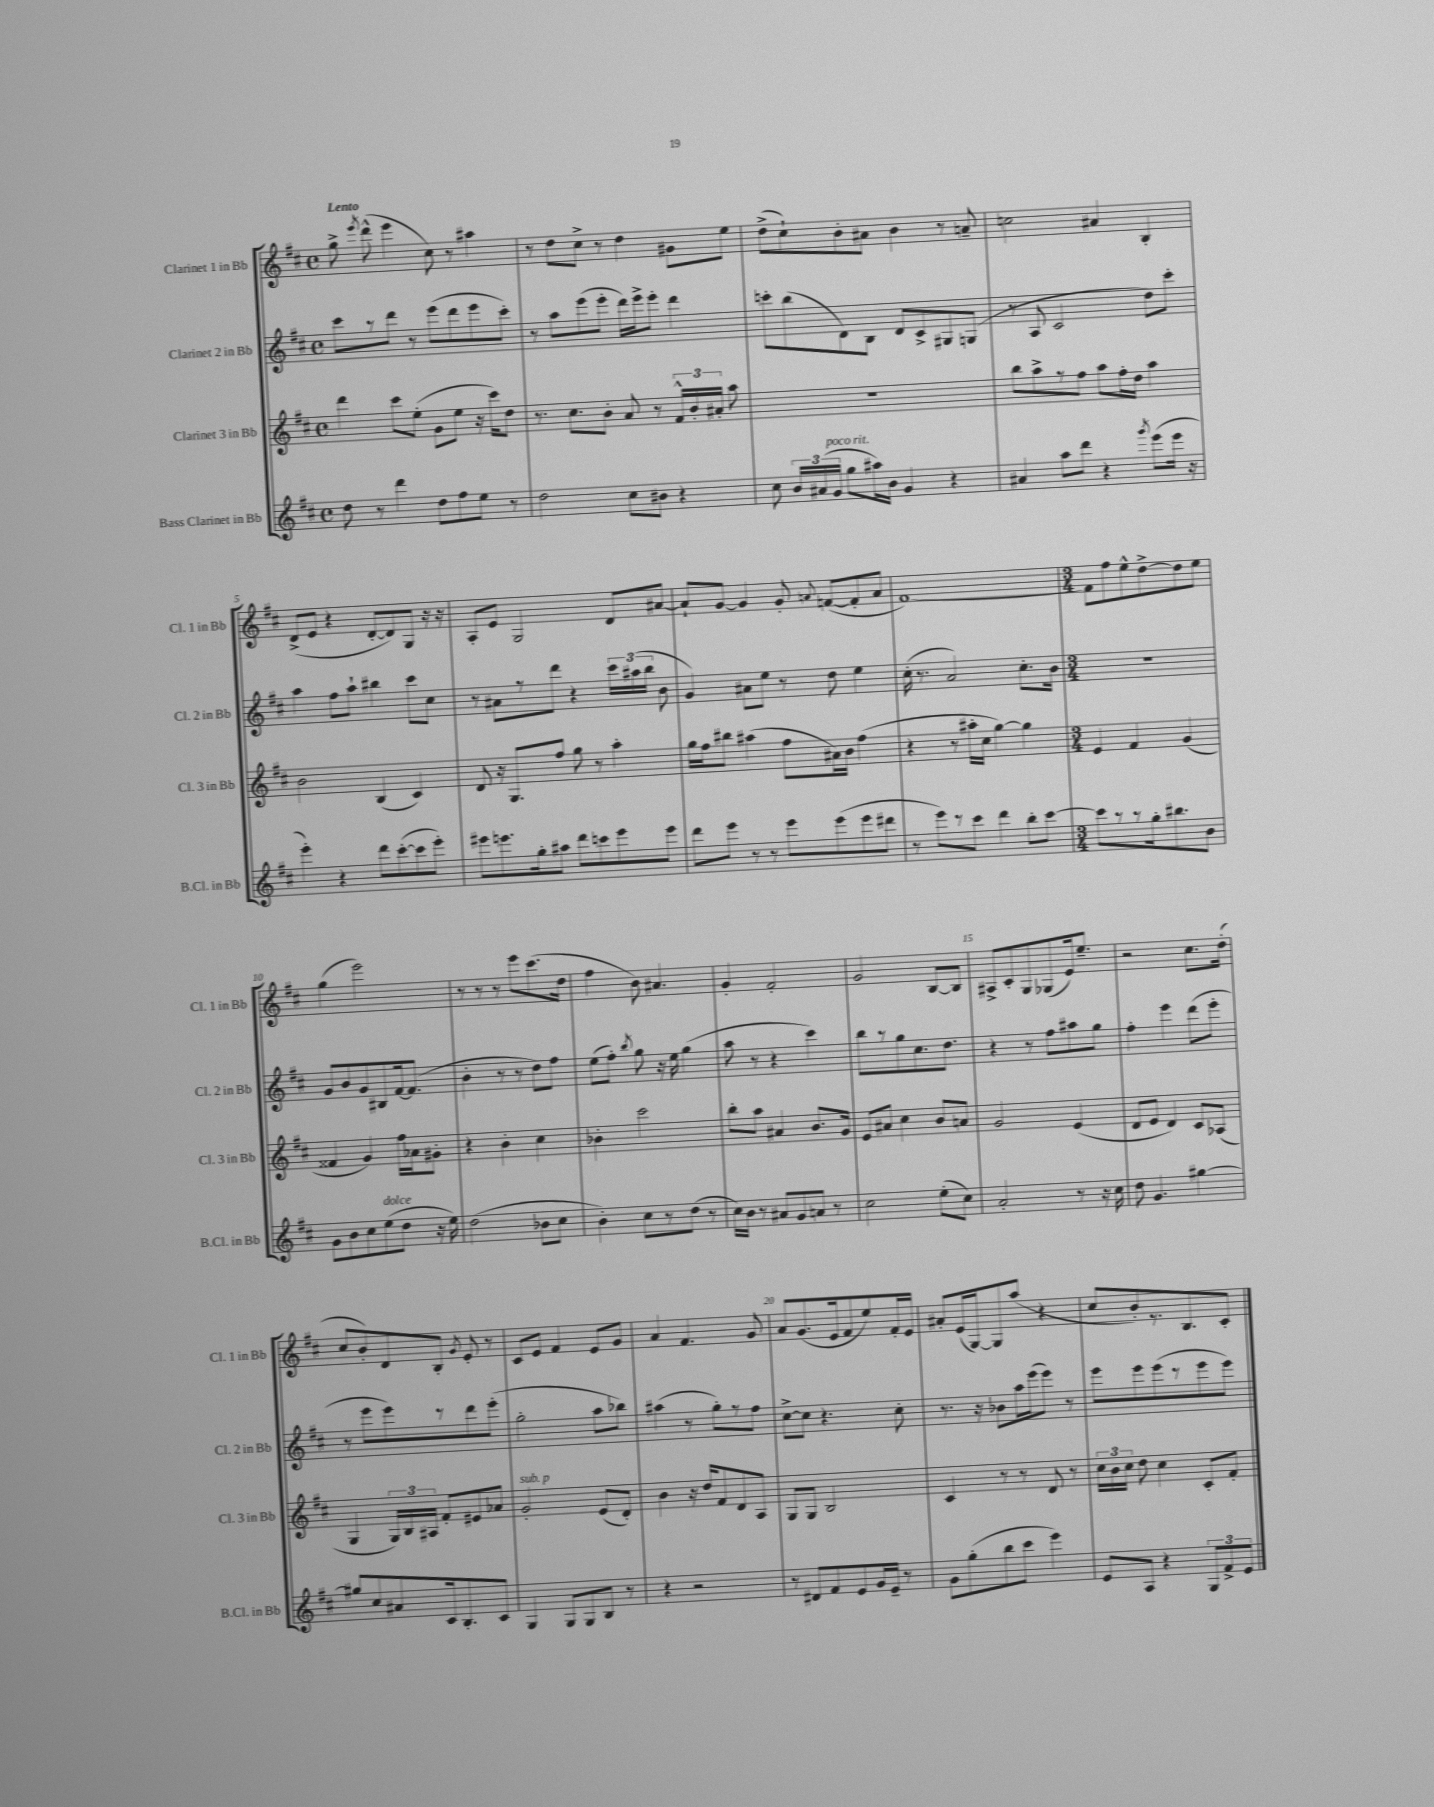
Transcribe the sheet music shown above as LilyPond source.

<<
\new StaffGroup <<
\new Staff = "s0" \with { instrumentName = "Clarinet 1 in Bb" shortInstrumentName = "Cl. 1 in Bb" } {
    \clef treble \key d \major \defaultTimeSignature \time 4/4 \tempo "Lento"
    \autoBeamOff g''8-> \acciaccatura { e'''8 } d'''8-^( e'''4 cis''8) r8 ais''4 |
    r8 d''8[ cis''8]-> r8 d''4 gis'8[ e''8] |
    d''8[->( cis''8-!) b'8-. ais'8] b'4 r8 a'8-- |
    c''2 ais'4 b4-. |
    d'8[->( e'8] r4 d'8[~-. d'8) g8] r16 r16 |
    a8[-. e'8] g2 d'8[ ais'8]~ |
    ais'8[-! g'8]~ g'4 g'8-. \appoggiatura { a'8 } f'8[~( f'8-. a'8] |
    fis'1~) |
    \numericTimeSignature \time 3/4 fis'8[ fis''8 e''8-^ d''8~-> d''8 e''8] |
    g''4( e'''2) |
    r8 r8 r8 e'''8[ cis'''8.( d''16] |
    fis''4 b'8) ais'4. |
    g'4-. fis'2-. |
    g'2 b8[~ b8] |
    ais8[-> cis'8-. g8 ges8( e'16) e''8.]-- |
    r2 cis''8.[ d''16]-.( |
    cis''8[ b'8-.) d'8 b8]-. \acciaccatura { g'8 } e'8-. r8 |
    cis'8[ e'8] fis'4 e'8[ g'8] |
    a'4 fis'4. g'8 |
    a'8[ g'8.( e'16 fis'8 e''8) fis'16-. e'16] |
    ais'8[-. e'16( g16~) g8 a''8]( r4 |
    cis''8[ b'8-.) r8. b8. cis'8]-. \bar "|." |
}
\new Staff = "s1" \with { instrumentName = "Clarinet 2 in Bb" shortInstrumentName = "Cl. 2 in Bb" } {
    \clef treble \key d \major \defaultTimeSignature \time 4/4
    \autoBeamOff cis'''8[ r8 d'''8] r8 e'''8[( d'''8 e'''8 cis'''8]-.) |
    r8 a''8[ e'''8( e'''8]-. d'''16[) e'''16-> e'''8]-. d'''4 |
    c'''8[-. b''8( d'8) b8] d'8[ cis'8-> gis8 g8]( |
    r8 a8 cis'2 d''8[) cis'''8]-. |
    a''4 fis''8[ a''8]-! bis''4 cis'''8[ cis''8] |
    r8 ais'8[ r8 d'''8] r4 \tuplet 3/2 { cis'''16[ ais''16( b''16] } b'8 |
    g'4) ais'8[ e''8] r8 d''8 e''4 |
    cis''16-.( r8. a'2) cis''8.[-. b'16] |
    \numericTimeSignature \time 3/4 R2. |
    g'8[ b'8 g'8 bis8 fis'16~ fis'8.]( |
    b'4-. r8 r8 d''8[) fis''8] |
    e''8[( fis''8]-.) \acciaccatura { b''8 } g''8 r16 e''16 g''4( |
    a''8 r8 r4 cis'''4) |
    b''8[ r8 g''8 cis''8. d''8.] |
    r4 r8 fis''8[ ais''8 g''8] |
    fis''4-. e'''4 d'''8[( e'''8]-. |
    r8 e'''8[ e'''8) r8 d'''8 e'''8]-.( |
    g''2-. a''8[ bes''8]) |
    ais''4( r8 g''8[-.) r8 fis''8] |
    cis''8[~-> cis''8] r4. cis''8-. |
    r8. r16 bes'8[ a''16 e'''16( e'''8]) r8 |
    e'''8[ e'''8 e'''8( r8 e'''8 e'''8]) \bar "|." |
}
\new Staff = "s2" \with { instrumentName = "Clarinet 3 in Bb" shortInstrumentName = "Cl. 3 in Bb" } {
    \clef treble \key d \major \defaultTimeSignature \time 4/4
    \autoBeamOff d'''4 cis'''8[ e''8]-.( g'8[ e''8] r16 cis'''16[) d''8] |
    r8. cis''8.[ b'8]-. a'8 r8 \tuplet 3/2 { fis'16[-^ b'16-. ais'16]-. } a''8 |
    r1 |
    b''8[ a''8-> r8 fis''8] a''8[ fis''16-. d''16] a''4 |
    b'2 b4( cis'4) |
    d'8 r16 g8.[ fis''8] g''8 r8 a''4-. |
    g''16[ fis''16 bis''8] ais''4( fis''8[ ais'16) b'16] fis''4( |
    r4 r8 ais''16[-. cis''16] g''4~) g''4 |
    \numericTimeSignature \time 3/4 e'4 fis'4 g'4( |
    fisis'4 g'4) fis''16[ aes'16 gis'8]-. |
    r4 b'4-. cis''4 |
    bes'4-. cis'''2 |
    b''8[-. a''8] ais'4 b'8.[ g'16] |
    e'8[ ais'8] cis''4 b'8[ a'8] |
    g'2 e'4( |
    d'8[ e'8] d'4) cis'8[ aes8]( |
    g4 \tuplet 3/2 { g16[) b16 ais16] } fis'8[-. eis'8 aes'8] |
    g'2-.^\markup { \italic "sub. p" } e'8[( d'8]-.) |
    b'4 r16 d''16[ fis'8 d'8 a8] |
    g8[ g8] b2 |
    cis'4 r8 r8 d'8 r8 |
    \tuplet 3/2 { cis''16[ b'16 cis''16] } d''8 cis''4 cis'8[-. fis'8]-. \bar "|." |
}
\new Staff = "s3" \with { instrumentName = "Bass Clarinet in Bb" shortInstrumentName = "B.Cl. in Bb" } {
    \clef treble \key d \major \defaultTimeSignature \time 4/4
    \autoBeamOff d''8 r8 d'''4 d''8[ fis''8 e''8] r8 |
    d''2 cis''8[ bis'8] r4 |
    cis''8 \tuplet 3/2 { b'16[ ais'16( g'16]^\markup { \italic "poco rit." } } g''8[ ais''16) b'16] g'4 r4 |
    ais'4 a''8[ d'''8] r4 \acciaccatura { g'''8 } e'''8[( e'''16] r16 |
    e'''4-.) r4 d'''8[ cis'''8~-.( cis'''8 e'''8]-.) |
    eis'''8[ e'''8. g''16-. ais''8] d'''8[ c'''8 e'''8 e'''8] |
    d'''8[ e'''8] r8 r8 e'''8[ e'''8( e'''8 dis'''8] |
    r8 e'''8[) r8 cis'''8] d'''4 b''8[-. cis'''8]~ |
    \numericTimeSignature \time 3/4 cis'''8[ r8 r8 g''16-. bis''8. b'8] |
    g'8[ b'8 cis''8 e''8^\markup { \italic "dolce" }( d''8] r16 e''16) |
    d''2( bes'8[ cis''8] |
    b'4-.) cis''8[ r8 d''8]( r8 |
    cis''16[) b'16] r8 ais'8[ g'8 a'8] r8 |
    cis''2 e''8[-.( cis''8]) |
    a'2-. r8 r16 cis''16 |
    d''8 g'4. gis''4~ |
    gis''8[ cis''8 ais'8 cis'16 b8.-. cis'8] |
    g4 g8[ g8 b8] r8 |
    r4 r2 |
    r8 dis'8[ fis'8 e'8 g'16 e'16]-- r8 |
    g'8[ g''8-.( b''8 cis'''8] e'''4) |
    e'8[ a8] r4 \tuplet 3/2 { g8[ fis'8-> e'8] } \bar "|." |
}
>>
>>
\layout { \context { \Score \override BarNumber.break-visibility = ##(#f #t #t) barNumberVisibility = #(every-nth-bar-number-visible 5) } }
